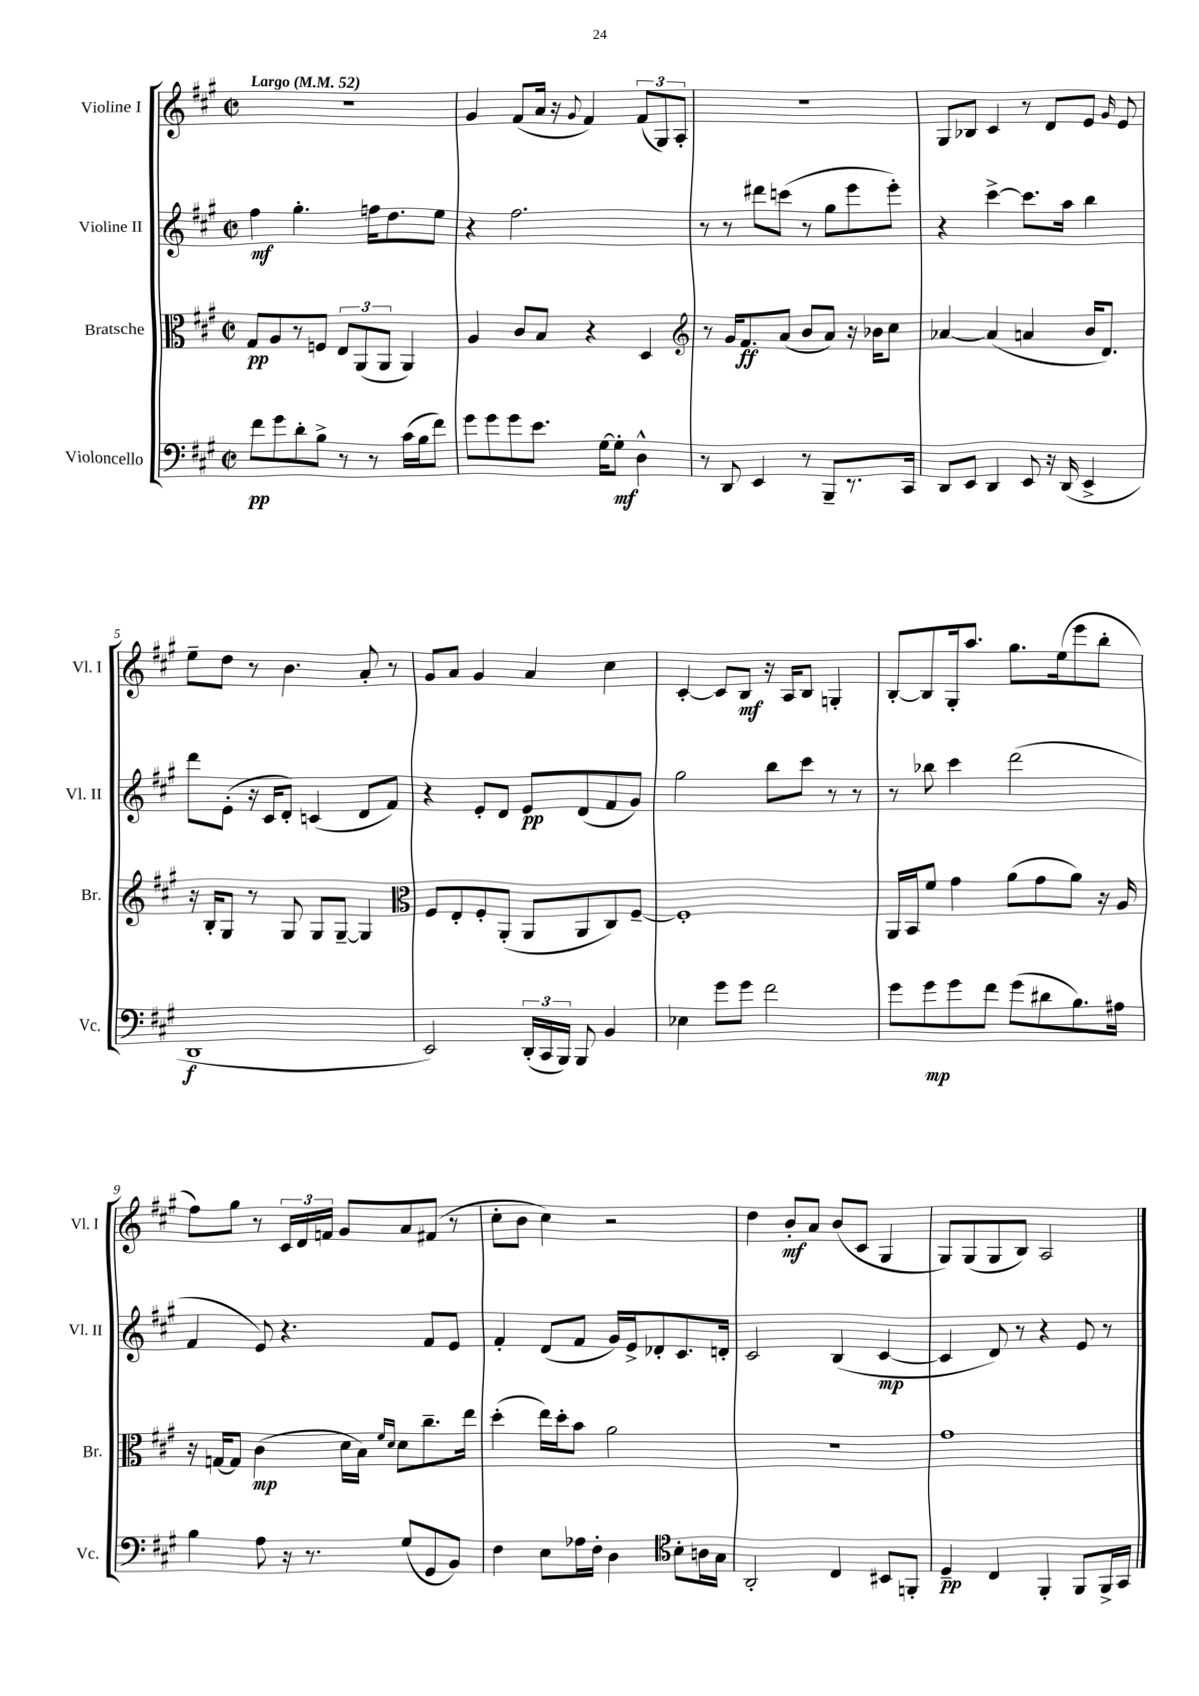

**kern	**dynam	**kern	**dynam	**kern	**dynam	**kern	**dynam
*part4	*part4	*part3	*part3	*part2	*part2	*part1	*part1
*staff4	*staff4	*staff3	*staff3	*staff2	*staff2	*staff1	*staff1
*I"Violoncello	*	*I"Bratsche	*	*I"Violine II	*	*I"Violine I	*
*I'Vc.	*	*I'Br.	*	*I'Vl. II	*	*I'Vl. I	*
*clefF4	*	*clefC3	*	*clefG2	*	*clefG2	*
*k[f#c#g#]	*	*k[f#c#g#]	*	*k[f#c#g#]	*	*k[f#c#g#]	*
*M2/2	*	*M2/2	*	*M2/2	*	*M2/2	*
*met(c|)	*	*met(c|)	*	*met(c|)	*	*met(c|)	*
*MM52	*	*MM52	*	*MM52	*	*MM52	*
=1	=1	=1	=1	=1	=1	=1	=1
!	!	!	!	!	!	!LO:TX:a:B:t=Largo	!
8f#\L	pp	8G#/L	pp	4ff#\	mf	1r	.
8g#\	.	8A/	.	.	.	.	.
8d'\	.	8r	.	4.gg#'\	.	.	.
8B^\J	.	8Fn/J	.	.	.	.	.
8r	.	12E/L	.	.	.	.	.
.	.	(12AA/	.	.	.	.	.
8r	.	.	.	16ffn\KL	.	.	.
.	.	12AA/J	.	.	.	.	.
.	.	.	.	8.dd\	.	.	.
(16c#\LL	.	4AA/)	.	.	.	.	.
16B\J	.	.	.	.	.	.	.
8f#\J)	.	.	.	8ee\J	.	.	.
=2	=2	=2	=2	=2	=2	=2	=2
8g#\L	.	4A/	.	4r	.	4g#/	.
8g#\	.	.	.	.	.	.	.
8g#\	.	8c#/L	.	2.ff#\	.	(8f#/L	.
8.e\J	.	8B/J	.	.	.	16a/Jk	.
.	.	.	.	.	.	16r	.
.	.	.	.	.	.	8qqg#/	.
.	.	4r	.	.	.	4f#/)	.
[16G#\KL	.	.	.	.	.	.	.
8G#'\J]	mf	.	.	.	.	.	.
4D^^\	.	4D/	.	.	.	(12f#/L	.
.	.	.	.	.	.	12G#/)	.
.	.	.	.	.	.	12A'/J	.
=3	=3	=3	=3	=3	=3	=3	=3
*	*	*clefG2	*	*	*	*	*
8r	.	8r	.	8r	.	1r	.
8DD/	.	16g#/KL	.	8r	.	.	.
.	.	8.f#/	ff	.	.	.	.
4EE/	.	.	.	8ddd#X\L	.	.	.
.	.	(8a/J	.	(8cccn\J	.	.	.
8r	.	8b/L	.	8r	.	.	.
8BBB~/L	.	8a/J)	.	8gg#\L	.	.	.
8.r	.	16r	.	8eee\	.	.	.
.	.	16b-X\KL	.	.	.	.	.
.	.	8cc#\J	.	8eee'\J)	.	.	.
16CC#/Jk	.	.	.	.	.	.	.
=4	=4	=4	=4	=4	=4	=4	=4
8DD/L	.	[4a-X/	.	4r	.	8G#/L	.
8EE/J	.	.	.	.	.	8B-X/J	.
4DD/	.	(4a-/]	.	[4ccc#^\	.	4c#/	.
8EE/	.	4an/	.	8.ccc#\L]	.	8r	.
16r	.	.	.	.	.	8d/L	.
(16DD/	.	.	.	16aa\Jk	.	.	.
4EE^/	.	16b/KL	.	4bb\	.	8e/J	.
.	.	8.d/J)	.	.	.	.	.
.	.	.	.	.	.	16qqg#/	.
.	.	.	.	.	.	8e/	.
!!LO:LB:g=z
=5	=5	=5	=5	=5	=5	=5	=5
1DD	f	16r	.	8ddd\L	.	8ee~\L	.
.	.	16B'/KL	.	.	.	.	.
.	.	8G#/J	.	(8e'\J	.	8dd\J	.
.	.	8r	.	16r	.	8r	.
.	.	.	.	16c#/KL	.	.	.
.	.	8G#/	.	8d'/J)	.	4.b\	.
.	.	8G#/L	.	(4cn/	.	.	.
.	.	[8G#~/J	.	.	.	.	.
.	.	4G#/]	.	8d/L	.	8a'/	.
.	.	.	.	8f#/J)	.	8r	.
=6	=6	=6	=6	=6	=6	=6	=6
*	*	*clefC3	*	*	*	*	*
2EE/)	.	8F#/L	.	4r	.	8g#/L	.
.	.	8E'/	.	.	.	8a/J	.
.	.	8F#'/	.	8e'/L	.	4g#/	.
.	.	(8AA'/J	.	8d/J	.	.	.
(24DD'/LL	.	8AA/L	.	8e/L	pp	4a/	.
24CC#/	.	.	.	.	.	.	.
24BBB/JJ)	.	.	.	.	.	.	.
8BBB/	.	8AA/	.	(8d/	.	.	.
4BB/	.	8C#/)	.	8f#/	.	4cc#\	.
.	.	[8F#~/J	.	8g#/J)	.	.	.
=7	=7	=7	=7	=7	=7	=7	=7
4E-X\	.	1F#']	.	2gg#\	.	[4c#'/	.
8g#\L	.	.	.	.	.	8c#/L]	.
8g#\J	.	.	.	.	.	8B/J	mf
2f#\	.	.	.	8bb\L	.	16r	.
.	.	.	.	.	.	16A/KL	.
.	.	.	.	8ccc#\J	.	8B/J	.
.	.	.	.	8r	.	4Gn'/	.
.	.	.	.	8r	.	.	.
=8	=8	=8	=8	=8	=8	=8	=8
8g#\L	.	16AA/LL	.	8r	.	[8B'/L	.
.	.	16BB/J	.	.	.	.	.
8g#\	mp	8f#/J	.	8bb-X\	.	8B/]	.
8g#\	.	4g#\	.	4ccc#\	.	16G#'/k	.
.	.	.	.	.	.	8.aa/J	.
8f#\J	.	.	.	.	.	.	.
(8g#\L	.	(8a\L	.	(2ddd\	.	8.gg#\L	.
8d#X\	.	8g#\	.	.	.	.	.
.	.	.	.	.	.	(16ee\k	.
8.B\)	.	8a\J)	.	.	.	8eee\	.
.	.	16r	.	.	.	8bb'\J	.
16A#X\Jk	.	16A/	.	.	.	.	.
!!LO:LB:g=z
=9	=9	=9	=9	=9	=9	=9	=9
4B\	.	16r	.	4f#/	.	8ff#\L)	.
.	.	[16Gn/KL	.	.	.	.	.
.	.	8G/J]	.	.	.	8gg#\J	.
8A\	.	(4c#\	mp	8e/)	.	8r	.
16r	.	.	.	4.r	.	24c#/LL	.
.	.	.	.	.	.	24d/	.
8.r	.	.	.	.	.	.	.
.	.	.	.	.	.	24fn/JJ	.
.	.	16d\LL	.	.	.	8g#/L	.
.	.	16B\JJ)	.	.	.	.	.
.	.	16qqf#/LL	.	.	.	.	.
.	.	16qqd/JJ	.	.	.	.	.
(8G#/L	.	8d\L	.	.	.	8a/	.
8GG#/	.	8.cc#~\	.	8f#/L	.	(8f#X/J	.
8BB/J)	.	.	.	8e/J	.	8r	.
.	.	16ee\Jk	.	.	.	.	.
=10	=10	=10	=10	=10	=10	=10	=10
4F#\	.	(4dd'\	.	4f#'/	.	8cc#'\L	.
.	.	.	.	.	.	8b\J	.
8E\L	.	16ee\LL)	.	(8d/L	.	4cc#\)	.
.	.	16dd'\J	.	.	.	.	.
16A-X\L	.	8b\J	.	8f#/J	.	.	.
16F#'\JJ	.	.	.	.	.	.	.
4D\	.	2a\	.	16g#/LL)	.	2r	.
.	.	.	.	16e^/J	.	.	.
.	.	.	.	8d-X'/	.	.	.
*clefC4	*	*	*	*	*	*	*
8B'\L	.	.	.	8.c#/	.	.	.
16An\L	.	.	.	.	.	.	.
16G#\JJ	.	.	.	16dn'/Jk	.	.	.
=11	=11	=11	=11	=11	=11	=11	=11
2AA'/	.	1r	.	2c#/	.	4dd\	.
.	.	.	.	.	.	8b'/L	mf
.	.	.	.	.	.	8a/J	.
4C#/	.	.	.	(4B/	.	(8b/L	.
.	.	.	.	.	.	8c#/J	.
8BB#X/L	.	.	.	[4c#/	mp	4G#/	.
8FFn'/J	.	.	.	.	.	.	.
=12	=12	=12	=12	=12	=12	=12	=12
4D~/	pp	1g#	.	4c#/]	.	8G#/L)	.
.	.	.	.	.	.	(8G#/	.
4C#/	.	.	.	8d/)	.	8G#/	.
.	.	.	.	8r	.	8B/J)	.
4FF#'/	.	.	.	4r	.	2A/	.
8FF#/L	.	.	.	8e/	.	.	.
16FF#^/L	.	.	.	8r	.	.	.
16GG#/JJ	.	.	.	.	.	.	.
==	==	==	==	==	==	==	==
*-	*-	*-	*-	*-	*-	*-	*-
